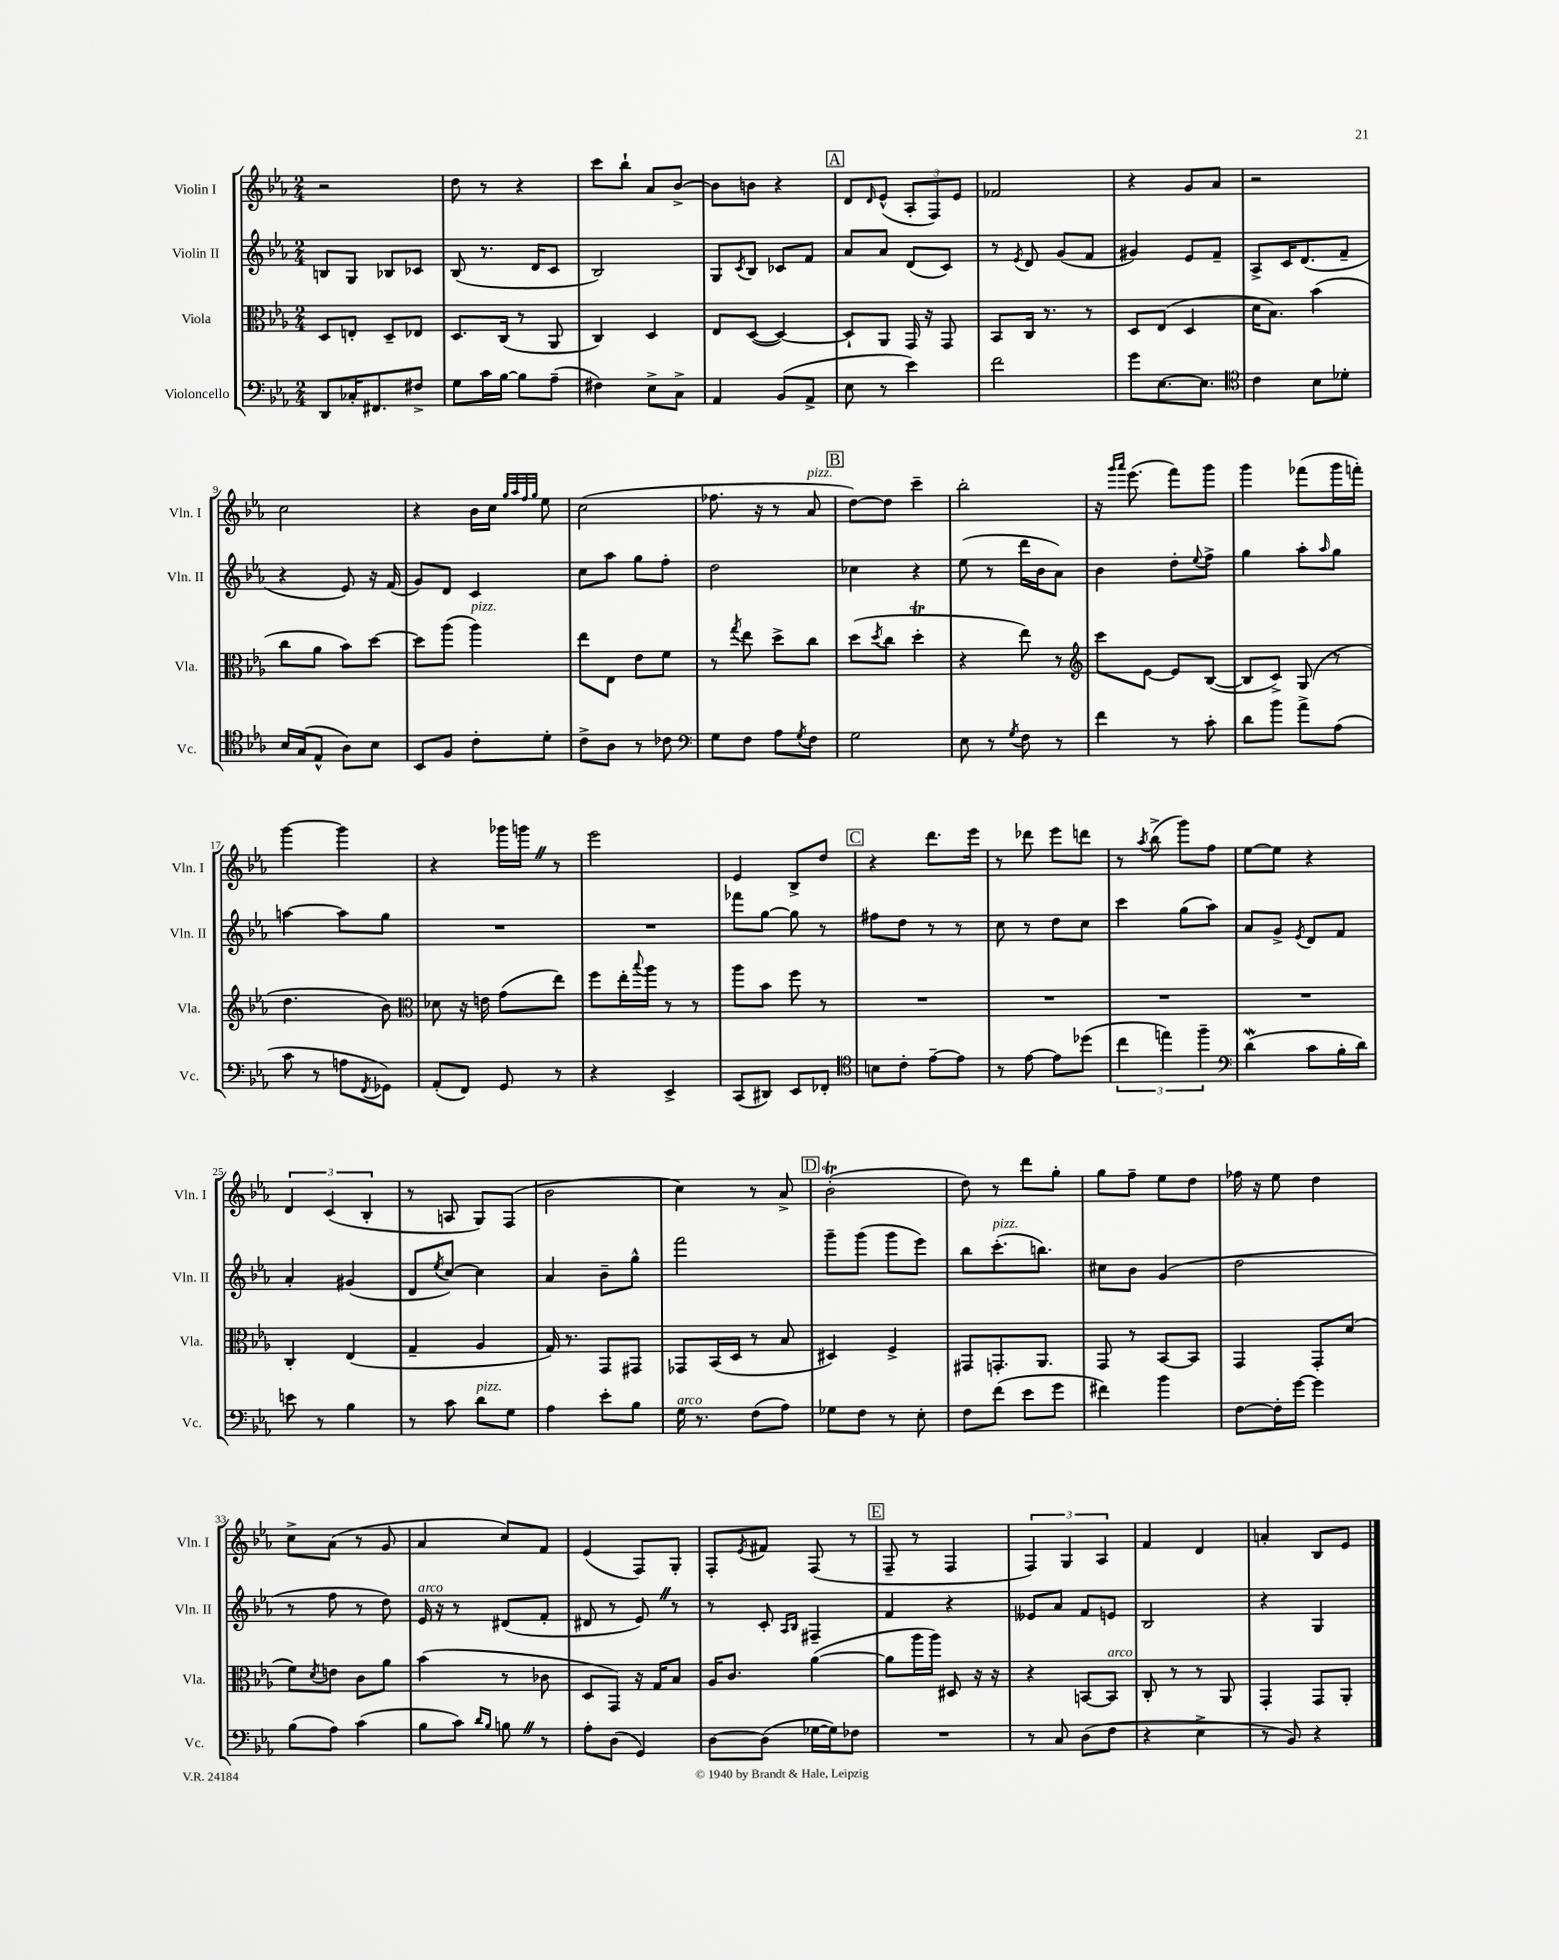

**kern	**kern	**kern	**kern
*part4	*part3	*part2	*part1
*staff4	*staff3	*staff2	*staff1
*I"Violoncello	*I"Viola	*I"Violin II	*I"Violin I
*I'Vc.	*I'Vla.	*I'Vln. II	*I'Vln. I
*clefF4	*clefC3	*clefG2	*clefG2
*k[b-e-a-]	*k[b-e-a-]	*k[b-e-a-]	*k[b-e-a-]
*M2/4	*M2/4	*M2/4	*M2/4
=1	=1	=1	=1
8DD/L	8D/L	8Bn/L	2r
16C-X'/K	8En'/J	8G/J	.
8.FF#X/	.	.	.
.	8D~/L	8B-X/L	.
8F#X^/J	8E-X/J	8c-X/J	.
=2	=2	=2	=2
8G\L	8.D/L	(8B-/	8dd\
16c\L	.	8.r	8r
[16B-\JJ	(16C/Jk	.	.
8B-\L]	8r	.	4r
.	.	16d/KL	.
(8A-~\J	8AA-/	8c/J	.
=3	=3	=3	=3
4F#X\)	4C/)	2B-/)	8ccc\L
.	.	.	8bb-`\J
8E-^\L	4D/	.	8a-/L
8C^\J	.	.	[8b-^/J
=4	=4	=4	=4
4AA-/	8E-/L	8G/L	8b-\L]
.	.	8qc/	.
.	([8D/J	8B-/J	8bn\J
(8BB-/L	4D/_)	8c-X/L	4r
8AA-^/J	.	8f/J	.
!!LO:REH:place=s1:t=A
=5	=5	=5	=5
8E-\	8D`/L]	8a-/L	8d/L
.	.	.	16qqd/
8r	8AA-/J	8a-/J	(8e-^^/J
4e-\)	16GG/	(8d/L	12A-'/L
.	16r	.	.
.	.	.	12F/)
.	8GG/	8c/J)	.
.	.	.	12e-/J
=6	=6	=6	=6
2f\	8BB-/L	8r	2f-X/
.	.	8qe-/	.
.	16C/Jk	8d/	.
.	8.r	.	.
.	.	(8g/L	.
.	8r	8f/J	.
=7	=7	=7	=7
8g\L	8D/L	4g#X/)	4r
[8.E-\	(8E-/J	.	.
.	4D/	8e-/L	8g/L
8.E-\J]	.	.	.
.	.	8f~/J	8a-/J
=8	=8	=8	=8
*clefC4	*	*	*
4c\	16d\KL	8A-^/L	2r
.	8.B-\J)	.	.
.	.	16c/K	.
.	.	(8.d/	.
8B-\L	(4b-\	.	.
8d-X'\J	.	8f~/J	.
!!LO:LB:g=z
=9	=9	=9	=9
16B-/LL	8cc\L	4r	2cc\
(16G/J	.	.	.
8E-^^/J	8a-\J	.	.
8A-\L)	8b-\L)	8e-/)	.
8B-\J	[8dd\J	16r	.
.	.	(16f/	.
=10	=10	=10	=10
8BB-/L	8dd\L]	8g/L)	4r
8F/J	(8aa-\J	8d/J	.
!	!LO:TX:a:i:t=pizz.	!	!
8c'\L	4aa-\)	4c/	16b-\LL
.	.	.	16cc\JJ
.	.	.	32qqgg/LLL
.	.	.	32qqaa-/
.	.	.	32qqff/
.	.	.	32qqgg/JJJ
8d'\J	.	.	8ee-\
=11	=11	=11	=11
8c^\L	8ee-\L	8cc\L	(2cc\
8A-\J	8E-\J	8aa-\J	.
8r	8e-\L	8gg\L	.
8c-X\	8f\J	8ff'\J	.
=12	=12	=12	=12
*clefF4	*	*	*
8G\L	8r	2dd\	8.ff-X\
.	8qgg/	.	.
8F\J	8ee-\	.	.
.	.	.	16r
8A-\L	8dd^\L	.	8r
8qG/	.	.	.
!	!	!	!LO:TX:a:i:t=pizz.
8F\J	8cc\J	.	8a-/
!!LO:REH:place=s1:t=B
=13	=13	=13	=13
2G\	(8dd\L	4cc-X\	[8dd\L)
.	8qdd/	.	.
.	8cc\J	.	8dd\J]
.	4ddt'\	4r	4ccc~\
=14	=14	=14	=14
8E-\	4r	(8ee-\	2bb-'\
8r	.	8r	.
8qG/	.	.	.
8F\	8ee-\)	16ddd\LL	.
.	.	16b-\J	.
8r	8r	8a-\J)	.
=15	=15	=15	=15
*	*clefG2	*	*
4f\	8ccc\L	4b-\	16r
.	.	.	16qqggg/LL
.	.	.	16qqaaa-/JJ
.	.	.	(8.eee-\
.	[8e-\J	.	.
8r	8e-/L]	8dd'\L	8fff\L)
.	.	8qqee-/	.
8c'\	([8B-/J	8ff^\J	8ggg\J
=16	=16	=16	=16
8d\L	8B-/L]	4gg\	4ggg\
8b-\J	8c^/J)	.	.
8a-^\L	(8G/	8aa-'\L	(8fff-X\L
.	.	16qqaa-/	.
(8A-\J	8r	8gg\J	16ggg\L
.	.	.	16fffn'\JJ)
!!LO:LB:g=z
=17	=17	=17	=17
8c\	4.dd\	[4aan\	[4ggg\
8r	.	.	.
8An\L	.	8aa\L]	4ggg\]
8qFF/	.	.	.
8GG-X\J)	8b-\)	8gg\J	.
=18	=18	=18	=18
*	*clefC3	*	*
(8AA-'/L	8d-X\	2r	4r
8FF/J)	16r	.	.
.	16en\	.	.
8GG/	(8g\L	.	16ggg-X\LL
.	.	.	16gggnZ\JJ
8r	8ee-\J)	.	8r
=19	=19	=19	=19
4r	8ff\L	2r	2eee-\
.	16ee-'\L	.	.
.	8qqbb-/	.	.
.	16aa-\JJ	.	.
4EE-^/	8r	.	.
.	8r	.	.
=20	=20	=20	=20
(8CC/L	8aa-\L	8fff-X\L	4e-/
8DD#X/J)	8b-\J	[8gg\J	.
8EE-/L	8ff\	8gg\]	8B-^/L
8FF-X'/J	8r	8r	8dd/J
!!LO:REH:place=s1:t=C
=21	=21	=21	=21
*clefC4	*	*	*
8Bn\L	2r	8ff#X\L	4r
8c'\J	.	8dd\J	.
[8e-~\L	.	8r	8.ddd\L
8e-\J]	.	8r	.
.	.	.	16eee-\Jk
=22	=22	=22	=22
8r	2r	8cc\	8r
[8e-\	.	8r	8ddd-X\
8e-\L]	.	8dd\L	8eee-\L
(8dd-X\J	.	8cc\J	8dddn\J
=23	=23	=23	=23
6cc\	2r	4ccc\	8r
.	.	.	8qaa-/
.	.	.	(8bb-^\
6een\)	.	.	.
.	.	(8gg\L	8ggg\L)
6ff~\	.	.	.
.	.	8aa-\J)	8ff\J
=24	=24	=24	=24
*clefF4	*	*	*
(4dW\	2r	8a-/L	[8ee-\L
.	.	8g^/J	8ee-\J]
.	.	8qe-/	.
8c\L	.	8d/L	4r
16B-'\L	.	8f/J	.
16d\JJ)	.	.	.
!!LO:LB:g=z
=25	=25	=25	=25
8en\	4C'/	4a-'/	6d/
8r	.	.	.
.	.	.	(6c/
4B-\	(4E-/	(4g#X/	.
.	.	.	6B-'/
=26	=26	=26	=26
8r	4G~/	8d/L	8r
.	.	8qee-/	.
8c\	.	[8cc/J)	8An/
!LO:TX:a:i:t=pizz.	!	!	!
8d\L	4A-/	4cc\]	8G/L)
8G\J	.	.	(8F/J
=27	=27	=27	=27
4A-\	16G/)	4a-/	2b-\
.	8.r	.	.
8e-'\L	8GG/L	8b-~\L	.
8B-\J	8GG#X/J	8gg^^\J	.
=28	=28	=28	=28
!LO:TX:a:i:t=arco	!	!	!
16G\	8GG-X/L	2fff\	4cc\)
8.r	.	.	.
.	(16BB-/L	.	.
.	16D/JJ	.	.
(8F\L	8r	.	8r
8A-\J)	8B-/	.	8a-^/
!!LO:REH:place=s1:t=D
=29	=29	=29	=29
8G-X\L	4D#X/)	8ggg~\L	(2b-T'\
8F\J	.	(8ggg\J	.
8r	4F^/	8ggg\L	.
8E-'\	.	8eee-\J)	.
=30	=30	=30	=30
8F\L	8GG#X/L	8bb-\L	8dd\)
!	!	!LO:TX:a:i:t=pizz.	!
(8f\J	8.GGn'/	(8.ccc'\	8r
8e-\L	.	.	8ddd\L
.	8.AA-/J	8.bbn\J)	.
8g\J	.	.	8gg'\J
=31	=31	=31	=31
4f#X\)	8GG/	8cc#X\L	8gg\L
.	8r	8b-\J	8ff~\J
4b-\	[8BB-/L	(4g/	8ee-\L
.	8BB-/J]	.	8dd\J
=32	=32	=32	=32
[8F\L	4GG/	2dd\	16ff-X\
.	.	.	16r
16F'\L]	.	.	8ee-\
[16g\JJ	.	.	.
4g\]	8GG'/L	.	4dd\
.	(8d/J	.	.
!!LO:LB:g=z
=33	=33	=33	=33
(8B-\L	8f\L)	8r	8cc^\L
.	8qd/	.	.
8A-\J)	8en\J	8ff\	(8a-\J
(4c\	8c\L	8r	8r
.	8a-\J	8dd\)	8g/
=34	=34	=34	=34
!	!	!LO:TX:a:i:t=arco	!
8B-\L	(4b-\	16e-/	4a-/
.	.	16r	.
8c\J)	.	8r	.
16qqd/LL	.	.	.
16qqB-/JJ	.	.	.
8BnZ\	8r	(8d#X/L	8cc/L)
8r	8c-X\	8f'/J	8f/J
=35	=35	=35	=35
8A-'\L	8D/L	8d#X/	(4e-/
(8D\J	8GG/J)	8r	.
4GG/)	16r	8e-Z/)	8F/L)
.	16G/KL	.	.
.	8B-/J	8r	8G'/J
=36	=36	=36	=36
[8D\L	16A-/KL	8r	8F'/L
.	8.c/J	.	.
.	.	.	8qe-/
(8D\J]	.	8c'/	8f#X/J
.	.	16qqA-/LL	.
.	.	16qqB-/JJ	.
[16G-X\LL	([4a-\	4F#X~/	(8F/
16G-\J])	.	.	.
8F-X\J	.	.	8r
!!LO:REH:place=s1:t=E
=37	=37	=37	=37
2r	8a-\L]	4f/	8F~/
.	16aa-\L	.	8r
.	16aa-\JJ)	.	.
.	8D#X/	4r	4F/
.	16r	.	.
.	16r	.	.
=38	=38	=38	=38
8r	4r	8e--X/L	6F/)
8C/	.	8a-/J	.
.	.	.	6G/
(8D\L	[8BBn/L	8f/L	.
.	.	.	6A-/
!	!LO:TX:a:i:t=arco	!	!
8F\J	8BB/J]	8en/J	.
=39	=39	=39	=39
4r	8C'/	2B-/	4f/
.	8r	.	.
4E-^\	8r	.	4d/
.	8AA-/	.	.
=40	=40	=40	=40
8r	4GG'/	4r	4an'/
8BB-/)	.	.	.
4r	8GG/L	4G/	8B-/L
.	8AA-'/J	.	8e-/J
==	==	==	==
*-	*-	*-	*-
